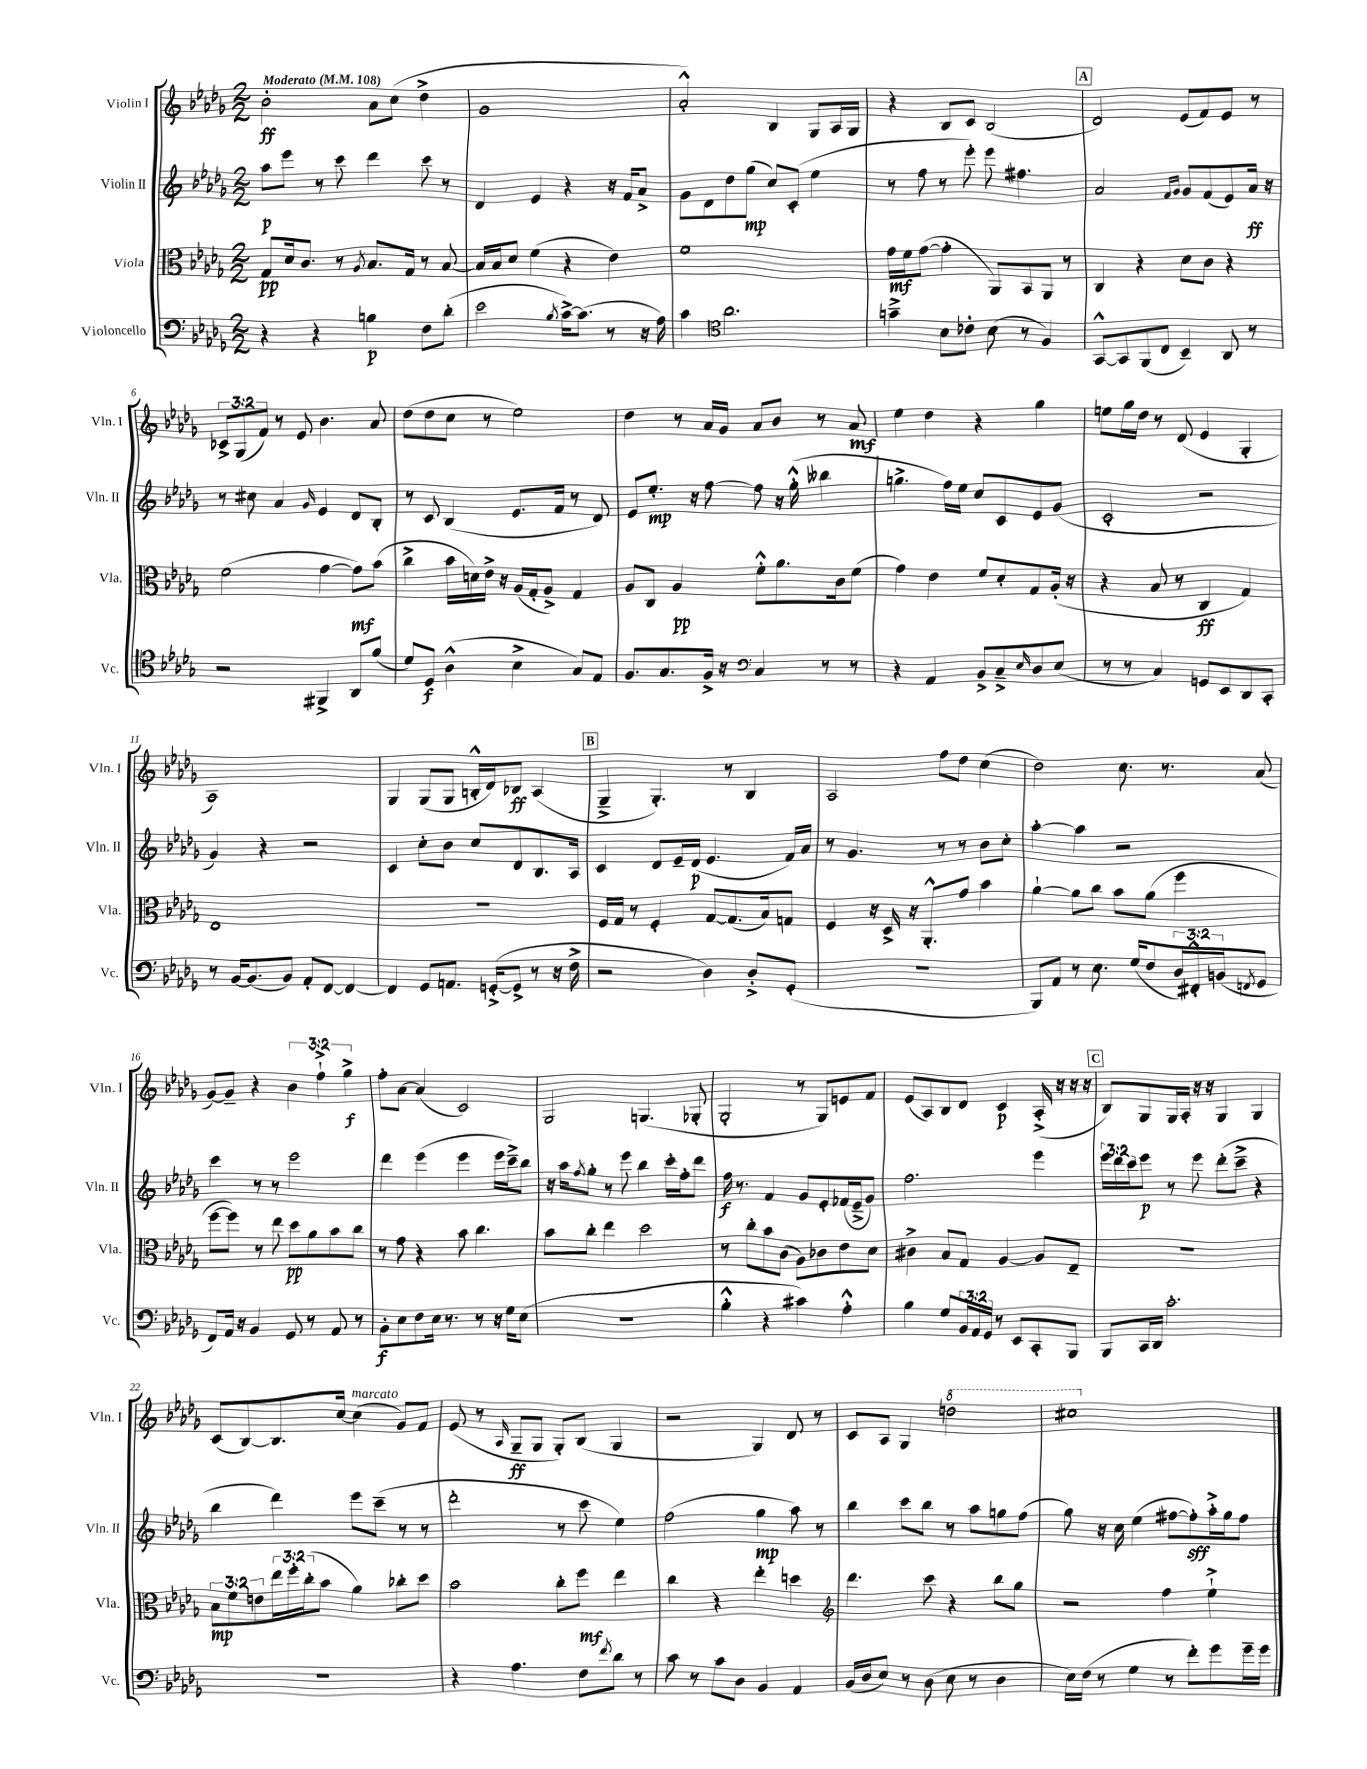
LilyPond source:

<<
\new StaffGroup <<
\new Staff = "s0" \with { instrumentName = "Violin I" shortInstrumentName = "Vln. I" } {
    \clef treble \key des \major \numericTimeSignature \time 2/2 \override Staff.TupletNumber.text = #tuplet-number::calc-fraction-text \tempo "Moderato" 4 = 108
    bes'2-.\ff aes'8 c''8( des''4-> |
    ges'1 |
    aes'2-.-^) bes4 ges8 aes16 ges16 |
    r4 bes8 c'8 bes2( |
    \mark \markup { \box "A" } des'2) ees'8( f'8) ees'8 r8 |
    \tuplet 3/2 { ces'8-> ges8( f'8) } r8 ees'8 bes'4. aes'8 |
    des''8( des''8 c''8 r8 ees''2) |
    des''4 r8 aes'16 ges'16 aes'8 bes'8 r8 aes'8\mf |
    ees''4 des''4 r4 ges''4 |
    e''8 ges''16 des''16 r8 des'8( ees'4 ges4-. |
    aes1) |
    ges4 ges8( ges8 b16-.-^ des'16) bes8\ff aes4( |
    \mark \markup { \box "B" } ges4---> ges4.-.) r8 bes4 |
    aes2 f''8 des''8 c''4( |
    des''2) c''8. r8. aes'8( |
    ges'8~) ges'8-- r4 \tuplet 3/2 { bes'4 f''4-!-> ges''4->\f } |
    f''8-. aes'8~ aes'4( c'2) |
    ges2 g4.( ges8-. |
    ges2-. r8 ges8) e'8 f'8 |
    ees'8( aes8) bes8 des'8 c'4\p aes16-.->( r16 r16 r16 |
    \mark \markup { \box "C" } bes8) ges8 ges16 aes16-. r16 r16 ges4 ges4 |
    c'8( bes8~) bes8. c''16~ c''4^\markup { \italic "marcato" }( ges'8) f'8 |
    ees'8( r8 \grace { aes16 } ges8--\ff ges8 ges8-.) bes8( ges4 |
    r2 ges4) des'8 r8 |
    c'8 aes8 ges4 \ottava #1 d'''2 |
    cis'''1 \ottava #0 \bar "|." |
}
\new Staff = "s1" \with { instrumentName = "Violin II" shortInstrumentName = "Vln. II" } {
    \clef treble \key des \major \numericTimeSignature \time 2/2 \override Staff.TupletNumber.text = #tuplet-number::calc-fraction-text
    aes''8\p ees'''8 r8 c'''8 des'''4 c'''8 r8 |
    des'4 ees'4 r4 r16 f'16 aes'8-> |
    ges'8 des'8 des''8 ges''8\mp( c''8) c'8-.( ees''4 |
    r8 f''8 r8 ees'''8-.) ees'''8 fis''4. |
    \mark \markup { \box "A" } aes'2 \grace { f'16 ges'16 } ges'8 f'8( ees'8) aes'16\ff r16 |
    r8 cis''8 aes'4 \grace { ges'16 } ees'4 des'8 bes8-. |
    r8 c'8 bes4( ees'8. f'16 r8 des'8) |
    ees'8 ees''8.-.\mp r16 f''8~ f''8 r16 ges''16-.-^( beses''4 |
    g''4.-> f''16) ees''16 c''8 c'8 ees'8 ges'8( |
    c'2-. r2 |
    ges'4) r4 r2 |
    c'4 c''8-. bes'8 c''8 des'8 bes8. aes16 |
    \mark \markup { \box "B" } c'4 des'8 ees'16-- des'16\p( ees'4. f'16) aes'16 |
    r8 ges'4. r8 r8 bes'8 c''8-. |
    aes''4~-. aes''4 r2 |
    c'''4 r8 r8 ees'''2 |
    des'''4 ees'''4( ees'''4 ees'''16 c'''16--->) bes''8 |
    r16 aes''16 \acciaccatura { f''8 } ges''8-. r8 ees'''8 bes''4 c'''16-. f''16-. des'''8 |
    f''16\f r8. f'4 ges'8 ees'8-. fes'16( ees'16---> ges'8) |
    f''2. ees'''4 |
    \mark \markup { \box "C" } \tuplet 3/2 { ees'''16 des'''16 c'''16 } ees'''8\p r8 ees'''8 des'''8-.( c'''8---> r4 |
    bes''4 des'''4) ees'''8 c'''8--( r8 r8 |
    des'''2-. r8 c'''8 ees''4) |
    f''2( ges''4\mp aes''8) r8 |
    bes''4 c'''8 bes''8 r8 aes''8 g''8 f''8( |
    ges''8) r16 c''16 ees''4( fis''8~ fis''8-.\sff) aes''16-.-> ges''16 fis''8 \bar "|." |
}
\new Staff = "s2" \with { instrumentName = "Viola" shortInstrumentName = "Vla." } {
    \clef alto \key des \major \numericTimeSignature \time 2/2 \override Staff.TupletNumber.text = #tuplet-number::calc-fraction-text
    ges8\pp des'16 c'8. r8 \acciaccatura { aes8 } bes8. ges16 r8 bes8~ |
    bes16 bes16 des'8 f'4( r4 ees'4) |
    f'1 |
    ges'16\mf f'16 ges'8~( ges'4-. aes,8) bes,8 aes,8 r8 |
    \mark \markup { \box "A" } c4 r4 des'8 c'8 r4 |
    f'2( ges'4~ ges'8\mf) bes'8( |
    c''4-> bes'16 d'16) ees'16-> r16 aes16( ges16-. aes8->) ges4 |
    aes8 c8 aes4\pp f'8-.-^ aes'8. c'16 f'8( |
    ges'4) ees'4 f'8 des'8-. ges8 aes16-.( r16 |
    r4 bes8 r8 c4\ff ges4) |
    ees1 |
    R1 |
    \mark \markup { \box "B" } f16 ges16 r8 f4-. ges8~ ges8.( bes16) g8 |
    f4 r16 des16-> r16 aes,8.-.-^ ges'8 bes'4 |
    aes'4~-! aes'8 c''8 bes'8 aes'8( f''4 |
    f''8~ f''8) r8 ees''8 des''8\pp aes'8 bes'8 c''8 |
    r8 ges'8 r4 bes'8 c''4. |
    bes'8 c''8-. ees''4 des''2 |
    r8 c''8-. bes'8 c'8( aes8) ces'8 ees'8 des'8 |
    cis'4-> bes8 ges8 aes4~ aes8 ees8-- |
    \mark \markup { \box "C" } r1 |
    \tuplet 3/2 { bes8\mp f'8 e'8 } \tuplet 3/2 { ees''16 f''16-. c''16-.( } bes'8 aes'4) ces''8-. des''8 |
    bes'2 c''8-. f''8\mf ees''4 |
    c''4 r4 ees''4-. d''4 |
    \clef treble des'''4. c'''8 r4 bes''8 ges''8 |
    r2 f''4 ees''4-!-> \bar "|." |
}
\new Staff = "s3" \with { instrumentName = "Violoncello" shortInstrumentName = "Vc." } {
    \clef bass \key des \major \numericTimeSignature \time 2/2 \override Staff.TupletNumber.text = #tuplet-number::calc-fraction-text
    r4 r4 b4\p f8 des'8-.( |
    ees'2 \acciaccatura { bes8 } c'16~->) c'8.( r8 r16 aes16) |
    c'4 \clef tenor aes'2. |
    g'4---> bes8 ces'8-. bes8( r8 f4) |
    \mark \markup { \box "A" } ges,8~-^ ges,8 f,8( c8 bes,4--) aes,8 r8 |
    r2 fis,4-> aes,8 f'8( |
    des'8) des8\f aes4-^( bes4-> ges8) ees8 |
    f8. ges8. f16-> r16 \clef bass c4 r8 r8 |
    r4 aes,4 bes,8-> c8---> \grace { ees16 } des8 ees8( |
    r8 r8 c4) g,8 ees,8 des,8 c,8-. |
    r8 bes,16~ bes,8.( bes,8) aes,8-. f,8~ f,4~ |
    f,4 ges,8 a,8. g,16~-.->( g,8-> r8 r16 f16-> |
    \mark \markup { \box "B" } r2 des4) des8-.-> ges,8-.( |
    r1 |
    bes,,8) aes,8 r8 ees8. ges16( f8 \tuplet 3/2 { des16) fis,16-.-^ b,16( } \acciaccatura { f,8 } ges,8 |
    f,8) aes,16 r16 bes,4 ges,8 r8 aes,8 r8 |
    bes,8-.\f ees8 f8 ees16 r8. r8 r16 ges16 ees8( |
    r1 |
    bes4-.-^ r4 cis'4) aes4-.-^ |
    bes4 ges8 \tuplet 3/2 { bes,16 aes,16 ges,16 } r8 ees,8 c,8-. bes,,8 |
    \mark \markup { \box "C" } bes,,8 c,16 des,16 c'2.-. |
    r1 |
    r4 aes4. f8 \acciaccatura { f'8 } des'8 r8 |
    c'8 r8 c'8 des8 bes,4 aes,4 |
    bes,16( des16 ees8) r8 des8( ees8 r8 des4 |
    ees16) f16( r8 ges4 r8 f'8-.) ges'8 ges'16-- ges'16 \bar "|." |
}
>>
>>
